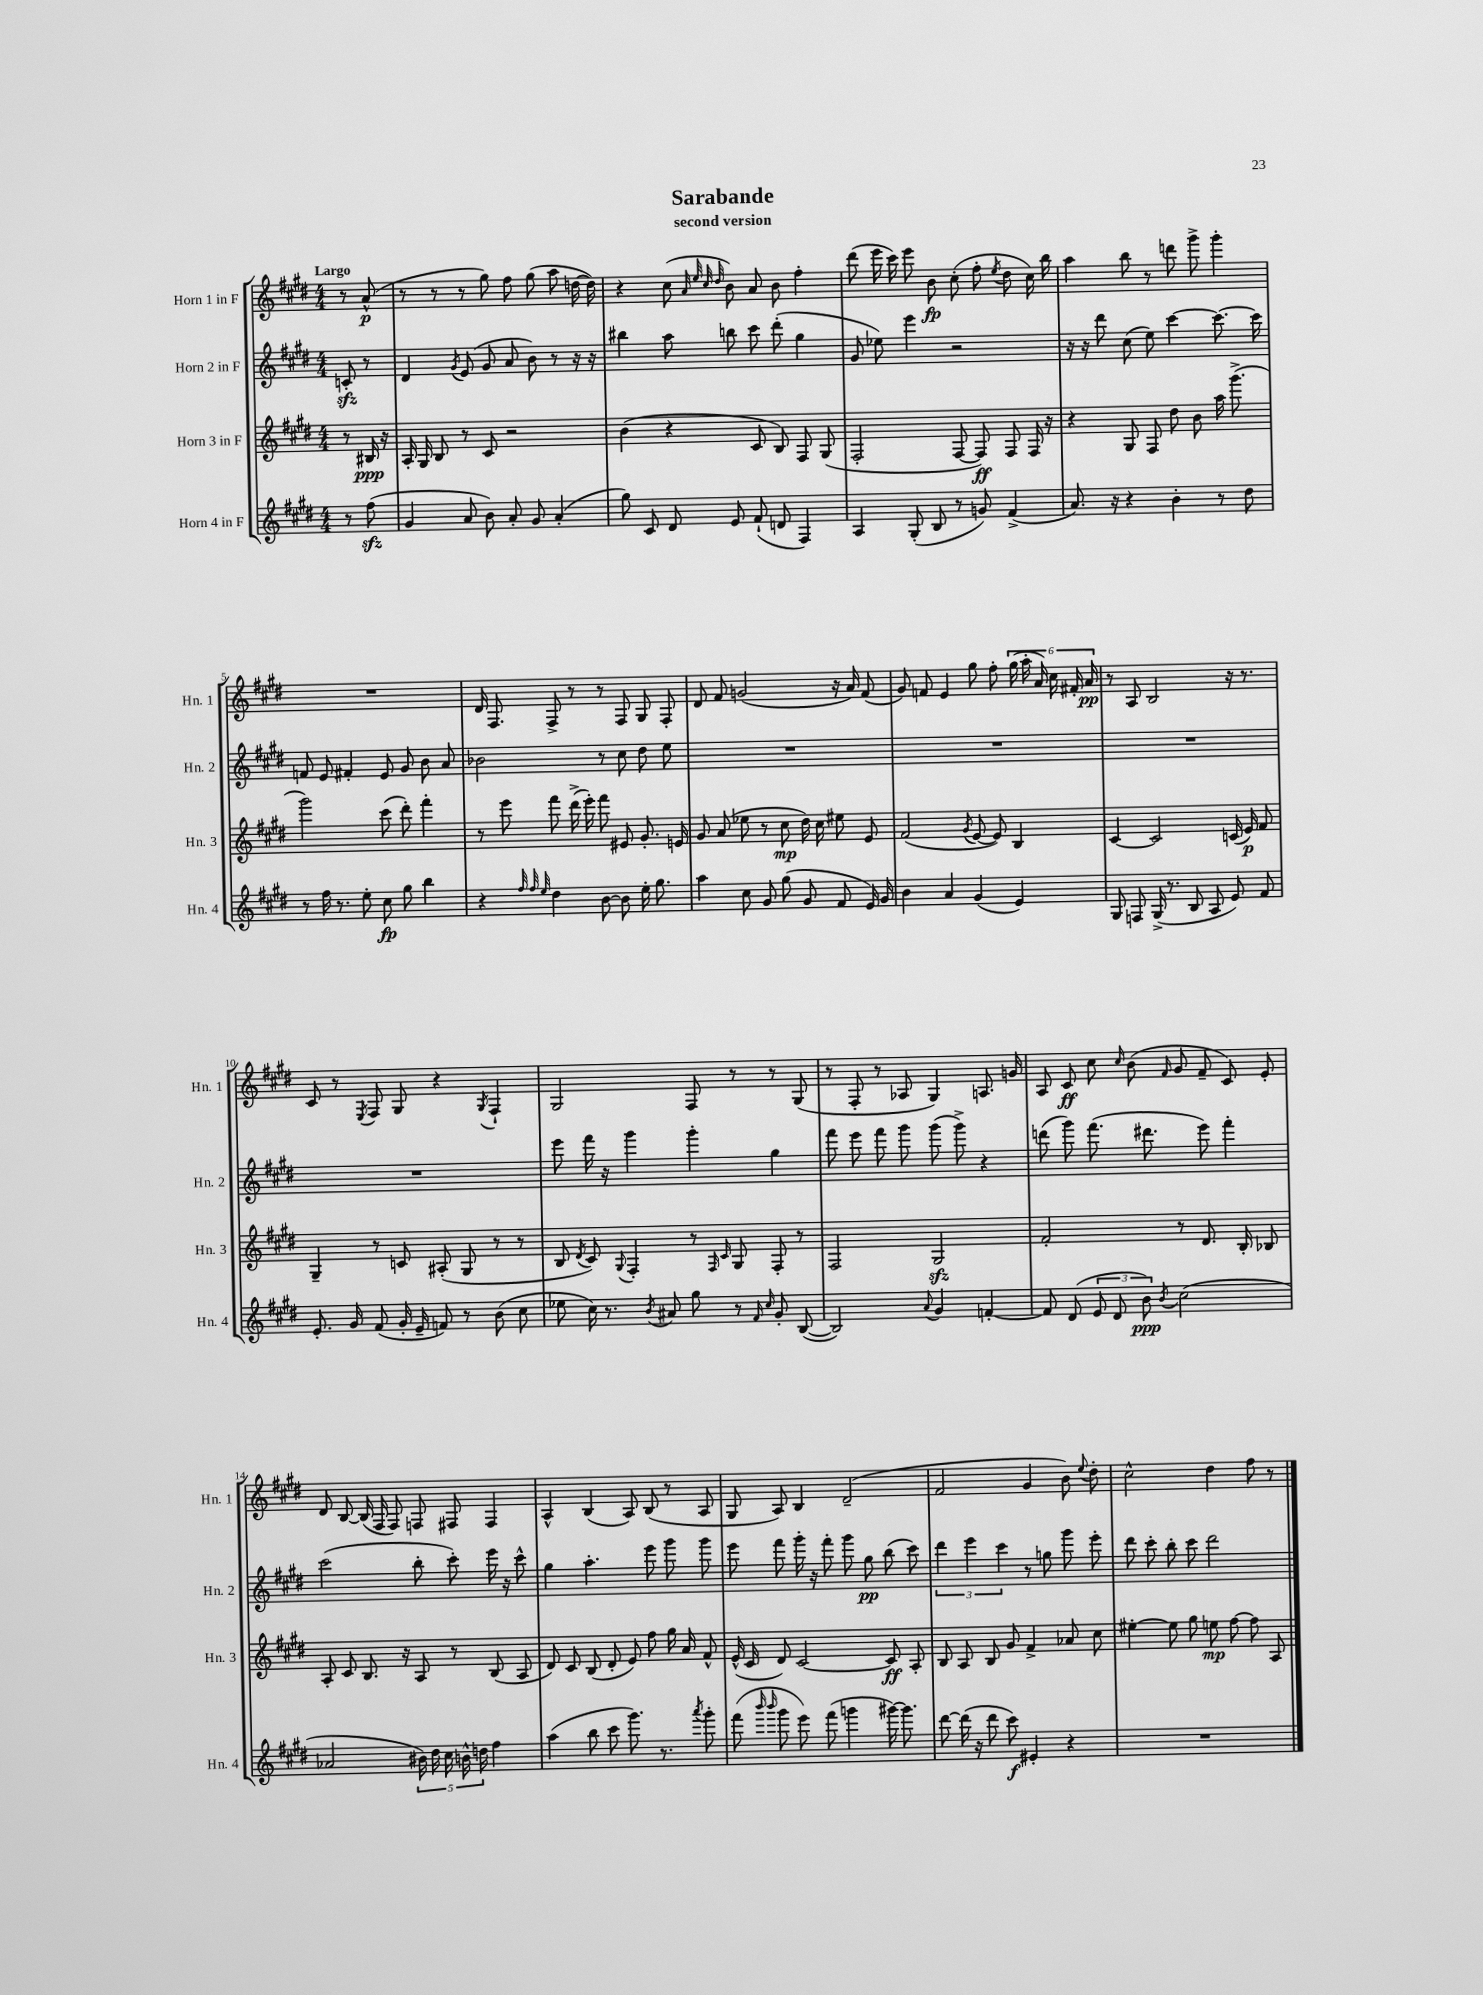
\header { title = "Sarabande" subtitle = "second version" }
<<
\new StaffGroup <<
\new Staff = "s0" \with { instrumentName = "Horn 1 in F" shortInstrumentName = "Hn. 1" } {
    \clef treble \key e \major \numericTimeSignature \time 4/4 \partial 4 \tempo "Largo"
    \autoBeamOff r8 a'8-^\p( |
    r8 r8 r8 gis''8) fis''8 gis''8( a''8 d''16~ d''16) |
    r4 cis''8( \grace { a'32 e''32 cis''32 dis''32 } b'8) a'8 b'8 fis''4-. |
    dis'''8( e'''16 cis'''16) e'''8 b'8\fp cis''8-.( fis''8-. \acciaccatura { e''8 } dis''8 cis''16) b''16 |
    a''4 b''8 r8 d'''8 gis'''8-> gis'''4-. |
    R1 |
    dis'16 fis8. fis8-> r8 r8 fis8 gis8 fis8-. |
    dis'8 fis'8 g'2( r16 a'16) fis'8( |
    gis'8) f'8 e'4 gis''8 fis''8-. \tuplet 6/4 { gis''16( a''16-. a'16) cis''16 fis'16-. a'16\pp } |
    r8 a8 b2 r16 r8. |
    cis'8 r8 \acciaccatura { e8 } fis8 gis8 r4 \acciaccatura { gis8 } fis4-! |
    gis2 fis8 r8 r8 gis8( |
    r8 fis8-. r8 aes8 gis4) a8. g'16 |
    a8 cis'8\ff cis''8 \grace { cis''16 } b'8( \grace { fis'16 } gis'8 fis'8-- cis'8) e'8-. |
    dis'8 b8~ b16( fis16 fis8) f8 fis8 fis4 |
    a4-^ b4( a8) b8( r8 a8 |
    gis8 a8) b4 dis'2--( |
    fis'2 gis'4 b'8) \appoggiatura { e''8 } dis''8-. |
    cis''2-^ dis''4 fis''8 r8 \bar "|." |
}
\new Staff = "s1" \with { instrumentName = "Horn 2 in F" shortInstrumentName = "Hn. 2" } {
    \clef treble \key e \major \numericTimeSignature \time 4/4 \partial 4
    \autoBeamOff c'8-.\sfz r8 |
    dis'4 \acciaccatura { gis'8 } e'8( gis'8 a'8 b'8) r8 r16 r16 |
    bis''4 a''8 b''8 cis'''8 dis'''8-.( gis''4 |
    gis'8 ees''8) e'''4 r2 |
    r16 r16 dis'''8 cis''8( e''8) cis'''4~ cis'''8.~ cis'''16 |
    f'8 e'8 fis'4-. e'8 gis'8 b'8 a'8 |
    bes'2 r8 cis''8 dis''8 e''8 |
    R1 |
    R1 |
    R1 |
    R1 |
    e'''8 fis'''16 r16 gis'''4 gis'''4-. gis''4 |
    fis'''8 e'''8 fis'''8 gis'''8 gis'''8( gis'''8->) r4 |
    d'''8( gis'''8) fis'''8.( dis'''8. e'''8) fis'''4-. |
    cis'''2( b''8-. cis'''8-.) e'''16 r16 cis'''8-^ |
    gis''4 a''4.-. e'''8 gis'''8 gis'''8 |
    e'''8 fis'''8 gis'''16-. r16 fis'''8-. gis'''8 gis''8\pp b''8( cis'''8) |
    \tuplet 3/2 { dis'''4 e'''4 cis'''4 } r8 g''8 gis'''8 e'''8-. |
    dis'''8 cis'''8-. b''8-. cis'''8 dis'''2 \bar "|." |
}
\new Staff = "s2" \with { instrumentName = "Horn 3 in F" shortInstrumentName = "Hn. 3" } {
    \clef treble \key e \major \numericTimeSignature \time 4/4 \partial 4
    \autoBeamOff r8 bis16\ppp r16 |
    a16-. gis16 b8 r8 cis'8 r2 |
    b'4( r4 cis'8 b8) fis8 gis8( |
    fis2-. fis8~ fis8\ff) fis8 fis16 r16 |
    r4 gis8 fis8 dis''8 b'8 a''16 gis'''8.->( |
    gis'''2) cis'''8( dis'''8-.) fis'''4-. |
    r8 e'''8 fis'''8 dis'''16->( e'''16-.) fis'''8 eis'8 gis'8.-. e'16 |
    gis'8 a'8( ees''8 r8 cis''8\mp dis''16) cis''16 eis''8 e'8 |
    fis'2( \acciaccatura { gis'8 } e'8~ e'8) b4 |
    cis'4~ cis'2 c'16( e'16\p) fis'8 |
    gis4-- r8 c'8 ais8-.( gis8 r8 r8 |
    b8 \acciaccatura { dis'8 } cis'8) \appoggiatura { gis8 } fis4-. r8 \grace { fis16 cis'16 } gis8 fis8-. r8 |
    fis2 gis2\sfz |
    fis'2-. r8 dis'8. b16-. bes8 |
    a8-. cis'8 b8. r16 a8 r8 b8( a8 |
    dis'8) cis'8 b8( dis'8-. e'8) fis''8 gis''16 a'16 fis'8-^ |
    e'16-^( cis'16 dis'8) cis'2~ cis'8\ff a8-. |
    b8 a8 b8 gis'8 fis'4-> aes'8 cis''8 |
    eis''4~-. eis''8 gis''8 e''8\mp fis''8~ fis''8 a8 \bar "|." |
}
\new Staff = "s3" \with { instrumentName = "Horn 4 in F" shortInstrumentName = "Hn. 4" } {
    \clef treble \key e \major \numericTimeSignature \time 4/4 \partial 4
    \autoBeamOff r8 fis''8\sfz( |
    gis'4 a'8 b'8) a'8-. gis'8 a'4-.( |
    gis''8) cis'8 dis'8 e'8 fis'8-!( d'8 fis4) |
    a4 gis8-.( b8 r8 g'8) fis'4->( |
    a'8.) r16 r4 b'4-. r8 dis''8 |
    r8 fis''16 r8. e''8-. cis''8\fp gis''8 b''4 |
    r4 \grace { fis''32 fis''32 e''32 } dis''4 b'8~ b'8 e''16-. gis''8. |
    a''4 cis''8 gis'8 gis''8( gis'8 fis'8 e'16) gis'16 |
    b'4 a'4 gis'4( e'4) |
    gis8 f8 gis16->( r8. b8 a8 e'8) fis'8 |
    e'8.-. gis'16 fis'8( gis'16-. e'16-- f'8) r8 b'8( cis''8 |
    ees''8 cis''16) r8. \acciaccatura { b'8 } ais'8 gis''8 r8 \grace { fis'16 cis''16 } gis'8-. b8~( |
    b2) \appoggiatura { a'8 } gis'4 f'4~-. |
    f'8 dis'8( \tuplet 3/2 { e'8 dis'8 b'8\ppp) } \acciaccatura { b'8 } cis''2( |
    aes'2 \tuplet 5/4 { bis'16) dis''16 cis''16 b'16-^ d''16 } fis''4 |
    a''4( b''8 cis'''8 gis'''8.) r8. \acciaccatura { a'''8 } gis'''8-. |
    fis'''8( \grace { b'''16 b'''16 } gis'''8 e'''8) fis'''8( g'''4 gis'''16~) gis'''8. |
    dis'''8~ dis'''16( r16 dis'''8 cis'''8\f) eis'4-. r4 |
    R1 \bar "|." |
}
>>
>>
